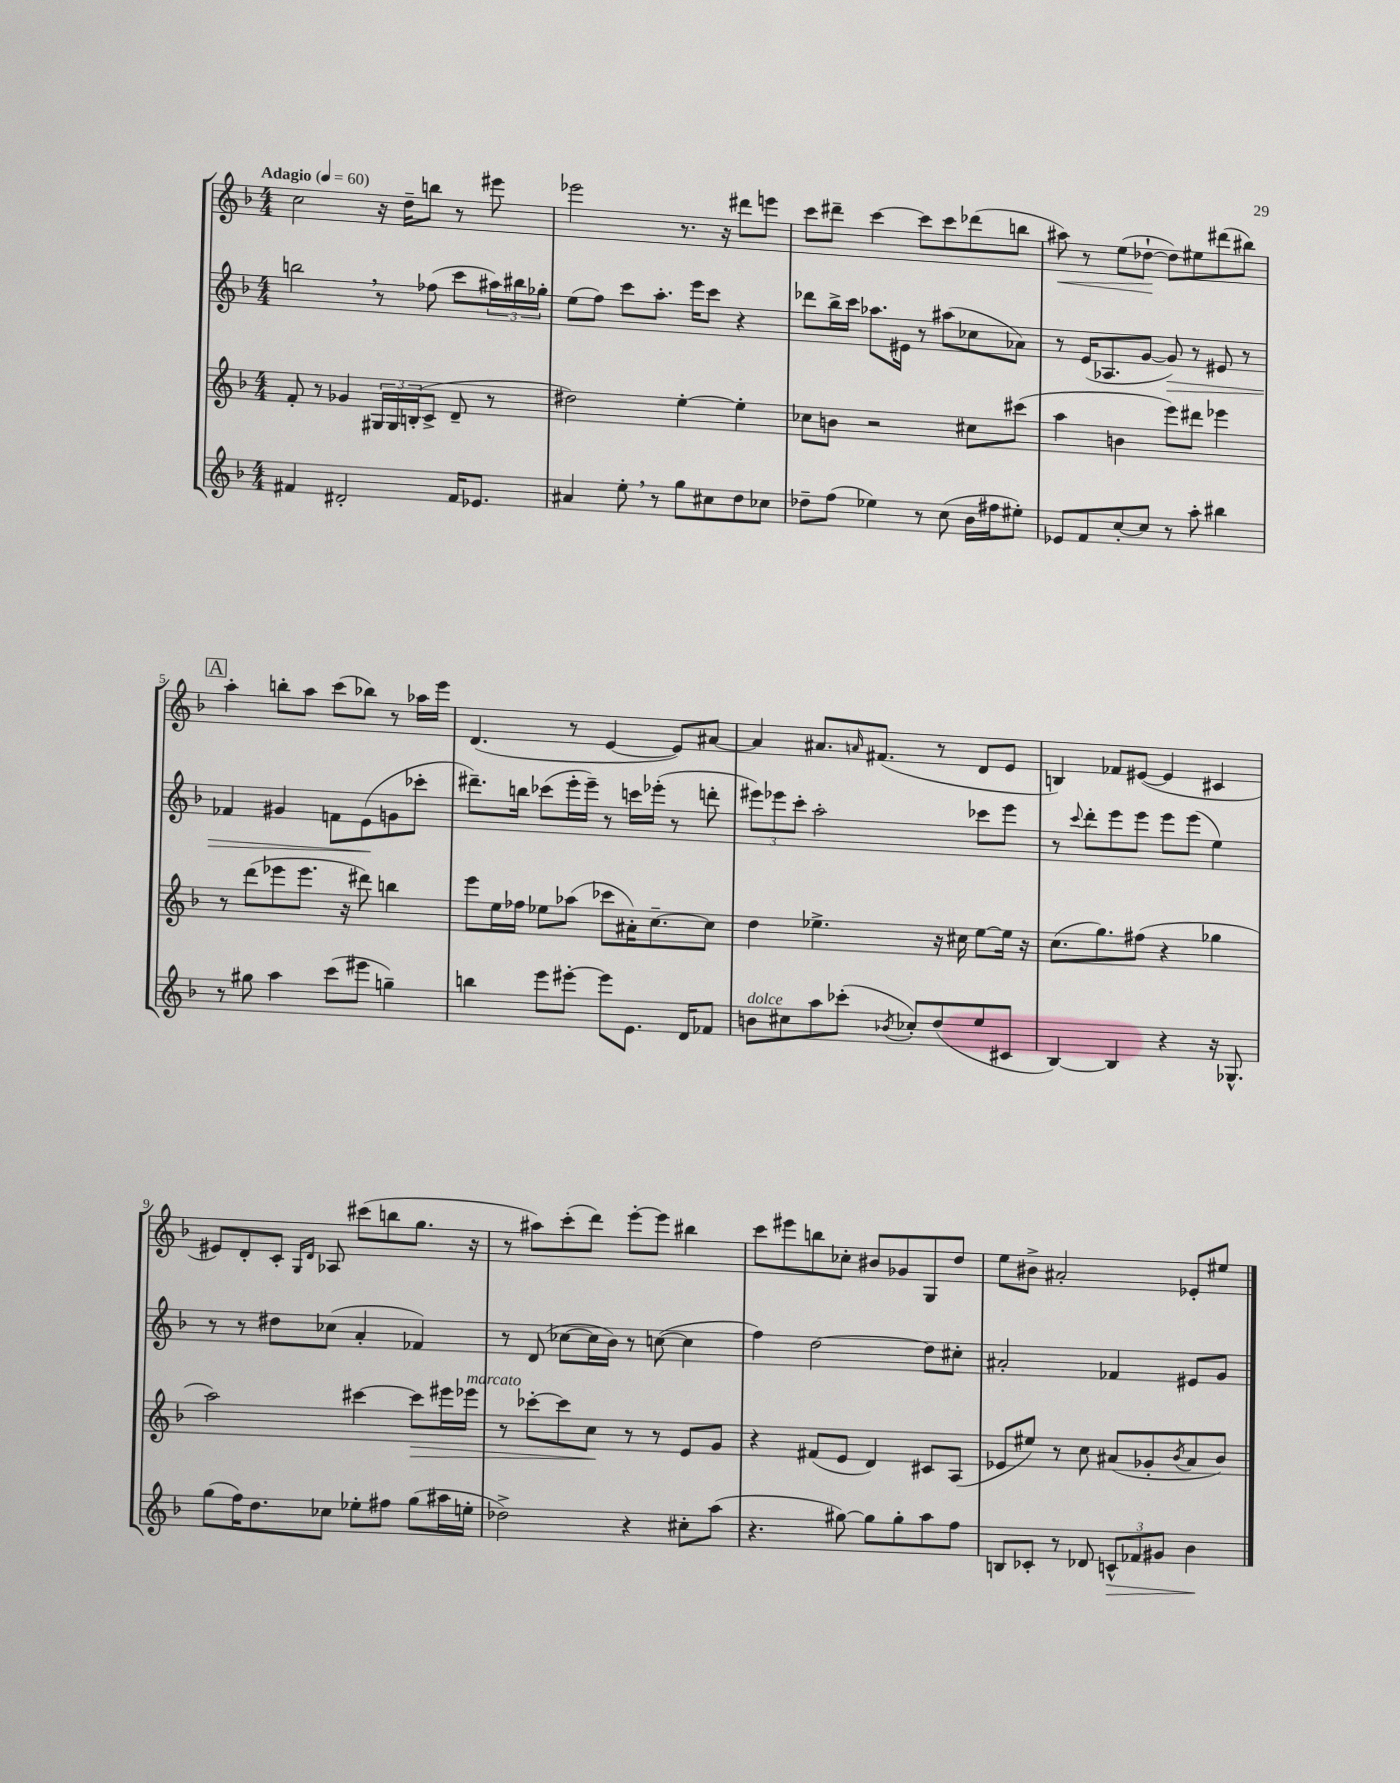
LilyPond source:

<<
\new StaffGroup <<
\new Staff = "s0" {
    \clef treble \key f \major \numericTimeSignature \time 4/4 \tempo "Adagio" 4 = 60
    c''2 r16 d''16-- b''8 r8 eis'''8 |
    ees'''2 r8. r16 dis'''8 e'''8 |
    c'''8 dis'''8-- c'''4~ c'''8 c'''8 des'''8( b''8 |
    ais''8\<) r8 e''8( des''8~-!\! des''8) eis''8 dis'''8( bis''8) |
    \mark \markup { \box "A" } a''4-. b''8-. a''8 c'''8( bes''8) r8 aes''16 e'''16 |
    d'4.( r8 e'4~ e'8) ais'8~ |
    ais'4 ais'8. \grace { a'16 } fis'8.( r8 d'8 e'8 |
    b4) fes'8 eis'8~( eis'4 cis'4 |
    eis'8) d'8-. c'8-. \grace { g16 d'16 } aes8 cis'''8( b''8 g''8. r16 |
    r8 ais''8) c'''8-.( d'''8) e'''8~-. e'''8 bis''4 |
    c'''8 eis'''8 b''8 ces''8-. bis'8 ges'8 g8 d''8 |
    e''8 bis'8-> ais'2-. ees'8-. eis''8 \bar "|." |
}
\new Staff = "s1" {
    \clef treble \key f \major \numericTimeSignature \time 4/4
    b''2 \breathe r8 fes''8( c'''8 \tuplet 3/2 { ais''16) bis''16 ges''16-. } |
    e''8( f''8) c'''8 a''8.-. e'''16 c'''8 r4 |
    des'''8 bes''16-> c'''16 aes''8. eis'16 r8 ais''8( ces''8 aes'8) |
    r8 e'16( aes8. g'8~ g'8\>) r8 eis'8 r8 |
    \mark \markup { \box "A" } fes'4 gis'4 f'8 e'8\!( g'8 ces'''8-. |
    dis'''8.--) b''16 ces'''8( e'''16-. e'''16--) r8 c'''16 ees'''16-.( r8 d'''8-. |
    \tuplet 3/2 { eis'''8) ees'''8 c'''8-. } a''2-. ces'''8 ees'''8 |
    r8 \appoggiatura { c'''8 } d'''8-. e'''8 e'''8 e'''8 e'''8( e''4) |
    r8 r8 dis''8 ces''8( a'4-. fes'4) |
    r8 d'8( ces''8~ ces''16 bes'16) r8 c''8~( c''4 |
    f''4) d''2~ d''8 cis''8-. |
    ais'2-. fes'4 eis'8 g'8 \bar "|." |
}
\new Staff = "s2" {
    \clef treble \key f \major \numericTimeSignature \time 4/4
    f'8-. r8 ges'4 \tuplet 3/2 { gis16 gis16 b16-.( } c'8-> d'8-- r8 |
    dis''2) e''4~-. e''4-. |
    ces''8 b'8 r2 cis''8 cis'''8( |
    a''4 b'4 e'''8) dis'''8 ees'''4 |
    \mark \markup { \box "A" } r8 d'''8( ees'''8 ees'''8. r16 dis'''8) b''4 |
    e'''8 e''16 fes''16 ees''8 aes''8( ces'''8 ais'16-.) c''8.~-- c''8 |
    d''4 ees''4.-> r16 cis''16 ees''8~ ees''16 r16 |
    c''8.( g''8.) fis''8( r4 ges''4 |
    a''2) cis'''4~ cis'''8\> eis'''16 ees'''16^\markup { \italic "marcato" } |
    r8 ces'''8~-. ces'''8 c''8\! r8 r8 e'8 g'8 |
    r4 fis'8( e'8 d'4) cis'8 a8( |
    ees'8 eis''8) r8 c''8 ais'8( ges'8-. \acciaccatura { bes'8 } ais'8 bes'8) \bar "|." |
}
\new Staff = "s3" {
    \clef treble \key f \major \numericTimeSignature \time 4/4
    fis'4 dis'2-. fis'16 ees'8. |
    ais'4 e''8-. \breathe r8 g''8 cis''8 d''8 ces''8 |
    des''8-- f''8( ees''4) r8 c''8( bes'16 fis''16 eis''8-.) |
    ees'8 f'8 c''8~-. c''8 r8 a''8-. bis''4 |
    \mark \markup { \box "A" } r8 gis''8 a''4 c'''8( eis'''8 g''4--) |
    b''4 e'''8 eis'''8~-. eis'''8 e'8. d'16 fes'8 |
    b'8^\markup { \italic "dolce" } cis''8 a''8 ces'''8-.( \acciaccatura { bes'8 } ces''8-.) d''8( e''8 cis'8 |
    bes4~) bes4 r4 r16 ges8.-^ |
    g''8( f''16) d''8. ces''8 ees''8-. fis''8 g''8( ais''16 e''16-. |
    des''2->) r4 cis''8-. a''8( |
    r4. gis''8~) gis''8 gis''8-. a''8 f''8 |
    b8 ces'8-. r8 des'8 \tuplet 3/2 { c'8-^\> fes'8 gis'8 } bes'4\! \bar "|." |
}
>>
>>
